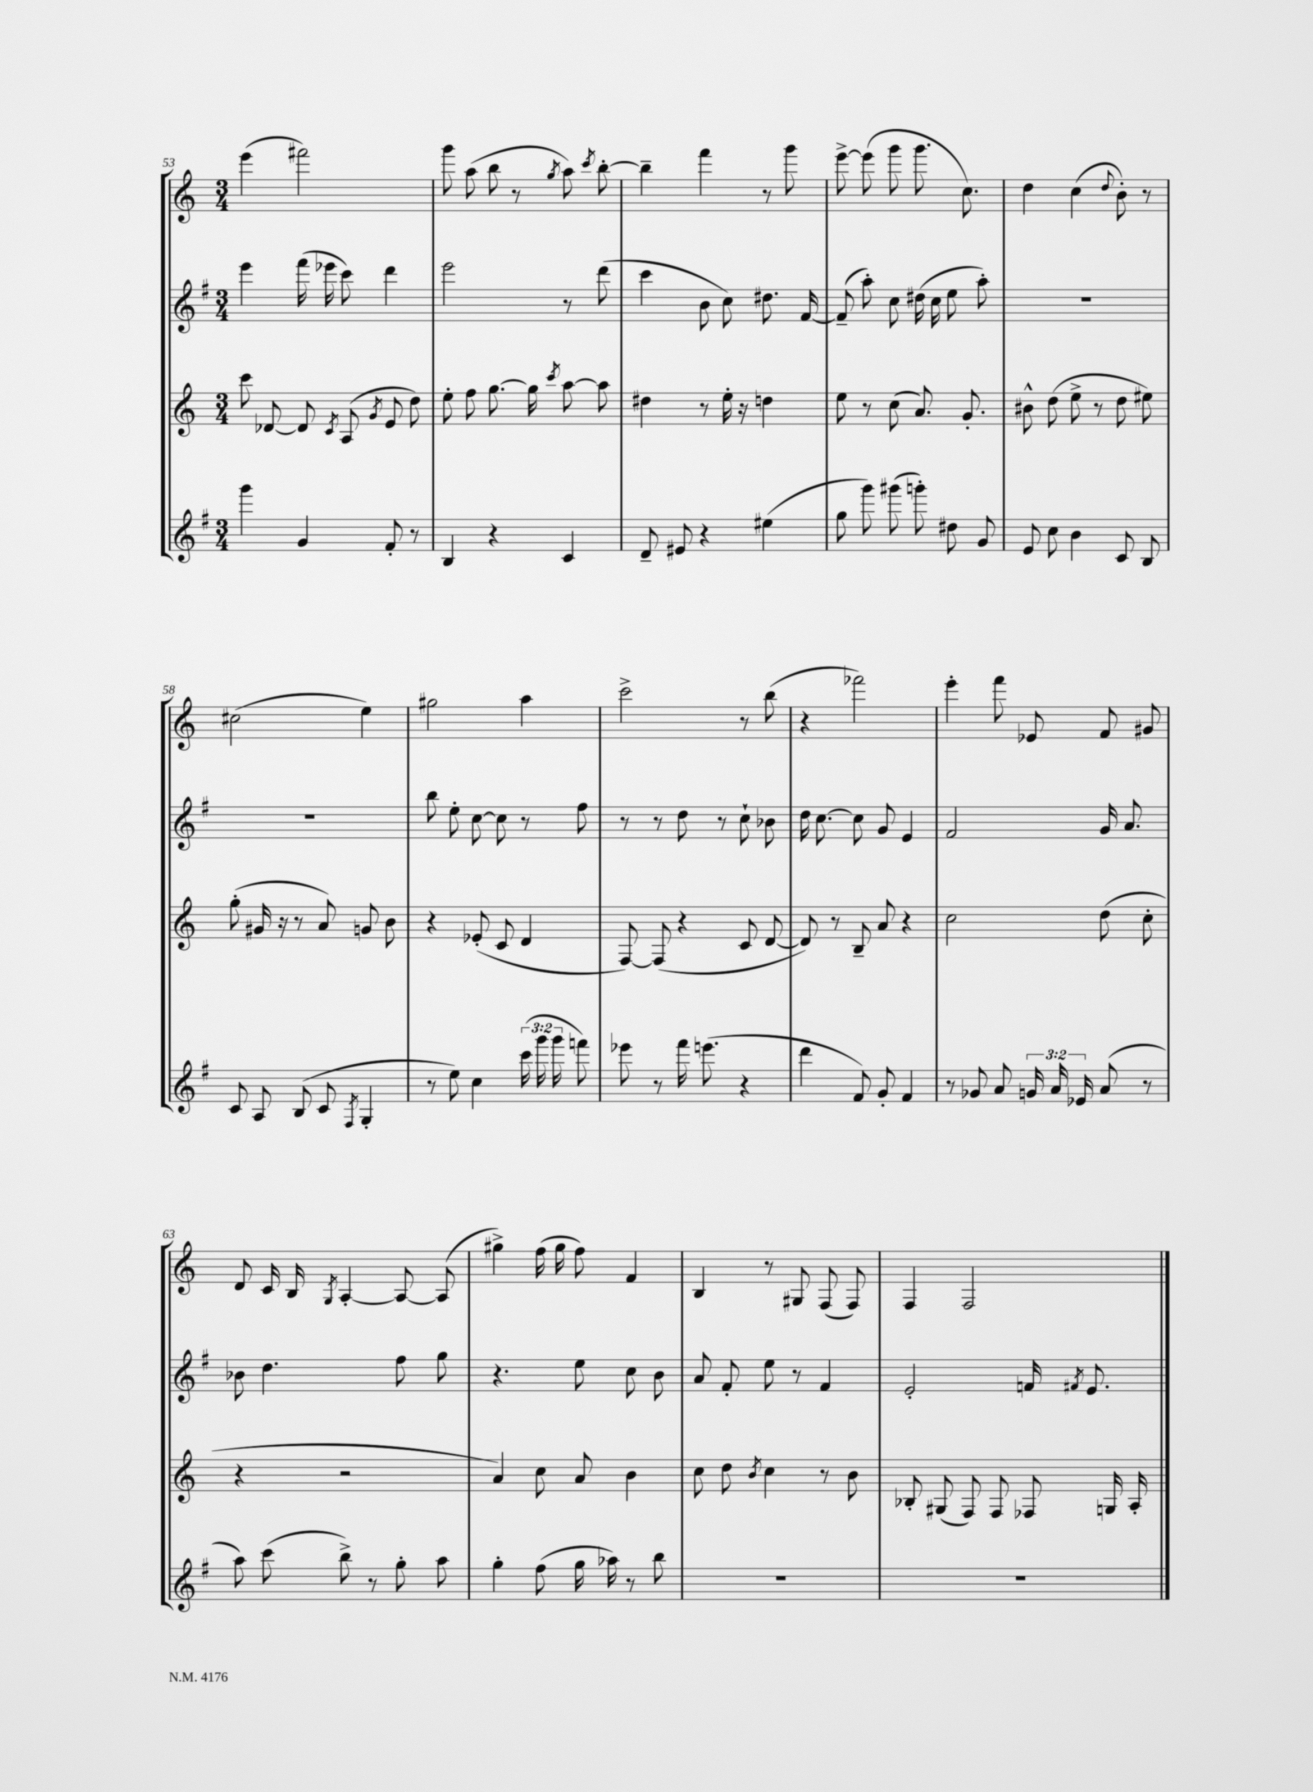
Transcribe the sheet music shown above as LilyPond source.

<<
\new StaffGroup <<
\new Staff = "s0" {
    \clef treble \key c \major \numericTimeSignature \time 3/4
    \autoBeamOff e'''4( fis'''2) |
    g'''8 a''8( b''8 r8 \acciaccatura { g''8 } a''8) \acciaccatura { c'''8 } b''8~-. |
    b''4-- f'''4 r8 g'''8 |
    e'''8~-> e'''8( g'''8 g'''8. c''8.) |
    d''4 c''4( \appoggiatura { d''8 } b'8-.) r8 |
    cis''2( e''4) |
    gis''2 a''4 |
    c'''2-> r8 b''8( |
    r4 fes'''2) |
    e'''4-. f'''8 ees'8 f'8 gis'8 |
    d'8 c'16 b16 \acciaccatura { g8 } a4~-. a8~ a8( |
    gis''4->) f''16( gis''16 f''8) f'4 |
    b4 r8 gis8 f8( f8) |
    f4 f2 \bar "|." |
}
\new Staff = "s1" {
    \clef treble \key g \major \numericTimeSignature \time 3/4
    \autoBeamOff e'''4 fis'''16( ees'''16 c'''8) d'''4 |
    e'''2 r8 d'''8( |
    c'''4 b'8 c''8) dis''8. fis'16~ |
    fis'8--( a''8-.) c''8 dis''16( c''16 e''8 a''8-.) |
    R2. |
    R2. |
    b''8 e''8-. c''8~ c''8 r8 fis''8 |
    r8 r8 d''8 r8 c''8-! bes'8 |
    d''16 c''8.~ c''8 g'8 e'4 |
    fis'2 g'16 a'8. |
    bes'8 d''4. fis''8 g''8 |
    r4. e''8 c''8 b'8 |
    a'8 fis'8-. e''8 r8 fis'4 |
    e'2-. f'16 \acciaccatura { fis'8 } e'8. \bar "|." |
}
\new Staff = "s2" {
    \clef treble \key c \major \numericTimeSignature \time 3/4
    \autoBeamOff c'''8 des'8~ des'8 \acciaccatura { c'8 } a8( \acciaccatura { g'8 } e'8 d''8) |
    e''8-. f''8 g''8.~ g''16 \acciaccatura { c'''8 } a''8~ a''8 |
    dis''4 r8 e''16-. r16 d''4 |
    e''8 r8 c''8( a'8.) g'8.-. |
    bis'8-^ d''8( e''8-> r8 d''8 eis''8) |
    g''8-.( gis'16 r16 r8 a'8) g'8 b'8 |
    r4 ees'8-.( c'8 d'4 |
    f8~) f8( r4 c'8 d'8~ |
    d'8) r8 b8-- a'8 r4 |
    c''2 d''8( c''8-. |
    r4 r2 |
    a'4) c''8 a'8 b'4 |
    c''8 d''8 \acciaccatura { b'8 } c''4 r8 b'8 |
    bes8-. gis8( f8) f8 fes8 g16 a16-. \bar "|." |
}
\new Staff = "s3" {
    \clef treble \key g \major \numericTimeSignature \time 3/4 \override Staff.TupletNumber.text = #tuplet-number::calc-fraction-text
    \autoBeamOff g'''4 g'4 fis'8-. r8 |
    b4 r4 c'4 |
    d'8-- eis'8 r4 eis''4( |
    g''8 g'''8) gis'''8( g'''8-.) dis''8 g'8 |
    e'8 c''8 b'4 c'8 b8 |
    c'8 a8 b8( c'8 \acciaccatura { fis8 } g4-. |
    r8 e''8) c''4 \tuplet 3/2 { c'''16( g'''16 g'''16 } f'''8) |
    ees'''8 r8 fis'''16 e'''8.( r4 |
    d'''4 fis'8) g'8-. fis'4 |
    r8 ges'8 a'8 \tuplet 3/2 { g'16 a'16 ees'16 } a'8( r8 |
    a''8) c'''8( b''8->) r8 g''8-. a''8 |
    g''4-. fis''8( g''16 aes''16) r8 b''8 |
    R2. |
    R2. \bar "|." |
}
>>
>>
\layout { \context { \Score currentBarNumber = #53 } }
